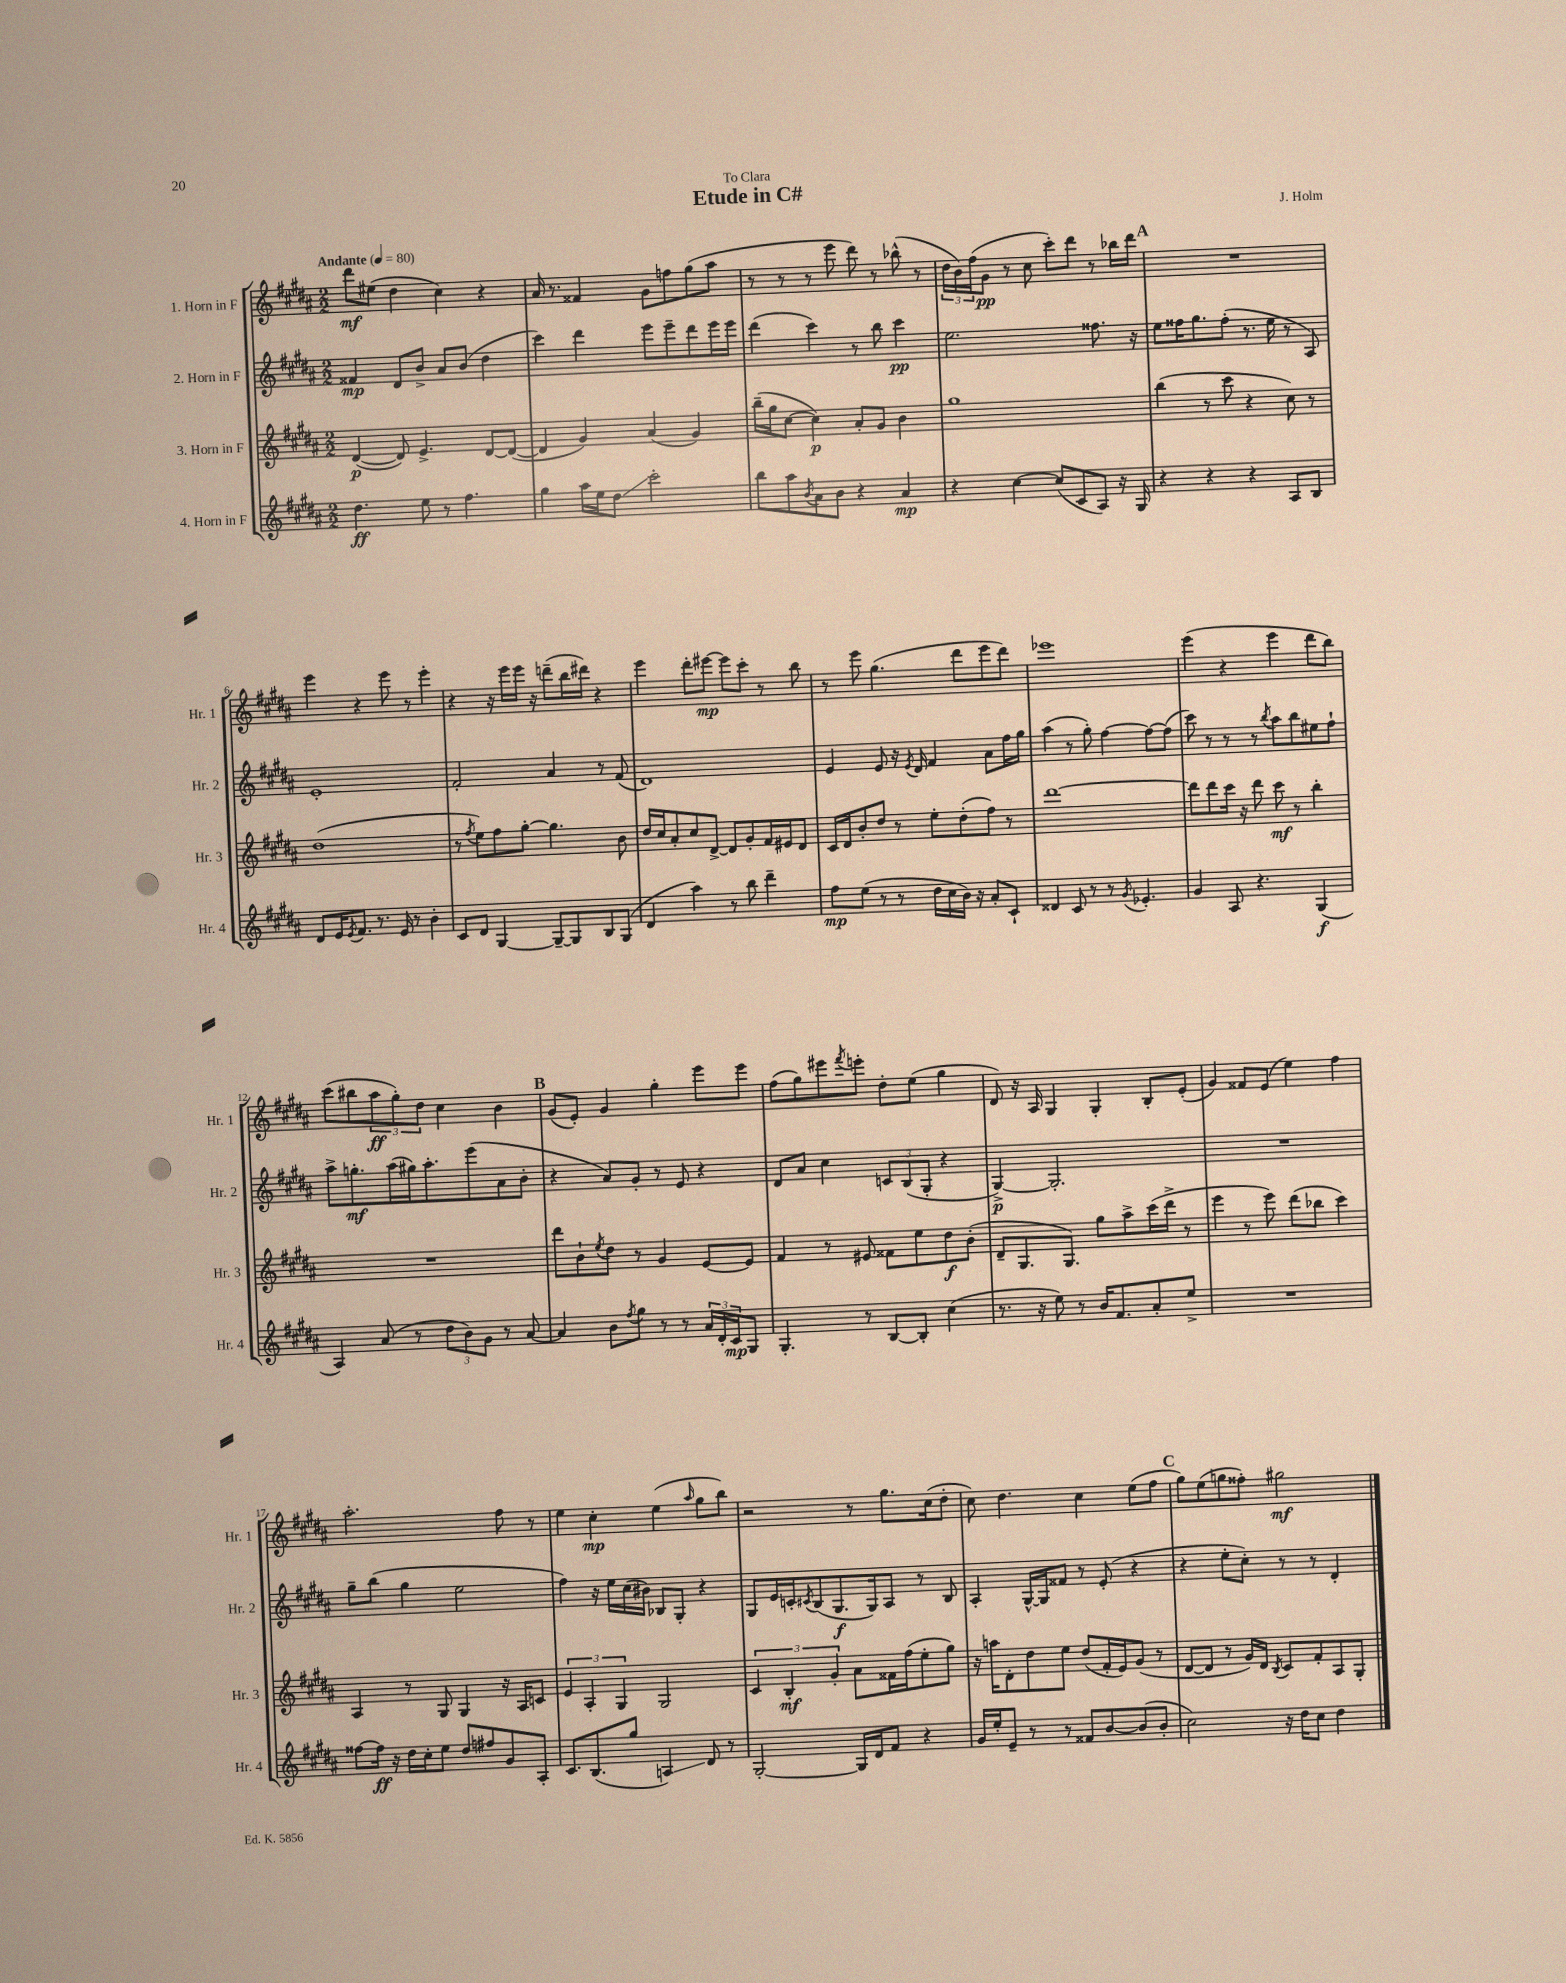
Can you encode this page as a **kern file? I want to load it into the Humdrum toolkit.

**kern	**kern	**kern	**kern
*staff4	*staff3	*staff2	*staff1
*clefG2	*clefG2	*clefG2	*clefG2
*k[f#c#g#d#a#]	*k[f#c#g#d#a#]	*k[f#c#g#d#a#]	*k[f#c#g#d#a#]
*M2/2	*M2/2	*M2/2	*M2/2
*MM80	*MM80	*MM80	*MM80
4.dd#\	([4d#/	4f##/	8ddd#\L
.	.	.	(8ee#\J
.	8d#/])	8d#/L	4dd#\
8ee\	4.e^/	8b^/J	.
8r	.	8a#/L	4cc#\)
4.ff#\	.	(8b/J	.
.	[8d#/L	4dd#\	4r
.	(8d#/_J	.	.
=	=	=	=
4gg#\	4d#/]	4ccc#\)	16a#/
.	.	.	8.r
16aa#\LL	4g#/)	4ddd#\	4f##/
16ee\J	.	.	.
8dd#\J	.	.	.
2ccc#'\	(4a#/	8eee\L	8g#\L
.	.	8eee~\	8ff\
.	4g#/)	8ddd#\	(8gg#\
.	.	16eee\L	8aa#\J
.	.	16eee\JJ	.
=	=	=	=
8bb\L	(16bb~\LL	(4ddd#\	8r
.	16gg#\J	.	.
8aa#\	[8cc#\J	.	8r
8qb/	.	.	.
8a#\	4cc#\])	4ccc#\)	8r
8b\J	.	.	8eee\
4r	8a#'/L	8r	8ddd#\)
.	8g#/J	8bb\	8r
4a#/	4b\	4ccc#\	(8bb-^^\
.	.	.	8r
=	=	=	=
4r	1gg#	2.ee\	24dd#\LL
.	.	.	24b\)
.	.	.	(24ff#\J
.	.	.	8g#\J
[4cc#\	.	.	8r
.	.	.	8cc#\
(8cc#/]L	.	.	8ccc#'\L)
8c#/	.	.	8ddd#\J
8A#/J)	.	8.ff##\	8r
16r	.	.	16bb-\LL
16G#/	.	16r	16ddd#\JJ
=	=	=	=
4r	(4bb\	8ee\L	1r
.	.	16ff##\K	.
.	.	8.gg#\	.
4r	8r	.	.
.	8ccc#\	(8ff##'\J	.
4r	4r	8.r	.
.	.	16ee\	.
8A#/L	8cc#\)	8r	.
8B/J	8r	8A#/)	.
=	=	=	=
8d#/L	(1dd#	1e'	4eee\
16e/K	.	.	.
8qe/	.	.	.
8.f#/J	.	.	.
.	.	.	4r
8.r	.	.	.
.	.	.	8eee\
16e/	.	.	.
8r	.	.	8r
4b'\	.	.	4eee'\
=	=	=	=
8c#/L	8r	2f#'/	4r
.	8qff#/	.	.
8d#/J	8ee\L)	.	.
[4G#/	8ff#\	.	16r
.	.	.	16eee\LL
.	[8gg#'\J	.	16eee\JJ
.	.	.	16r
8G#~/_L	4.gg#\]	4a#/	(8ddd~\L
8G#/]	.	.	16bb\L
.	.	.	16ddd#\JJ)
8B/	.	8r	4r
(8G#/J	8b\	(8f#/	.
=	=	=	=
4d#/	16dd#/LL	1d#)	4eee\
.	16cc#/J	.	.
.	8a#'/	.	.
4aa#\)	8cc#/	.	8ddd#'\L
.	[8d#^/J	.	[8eee#\J
8r	8d#/]L	.	8eee#\]L
8bb\	8g#'/	.	8ccc#'\J
4ddd#~\	16f#/L	.	8r
.	16e#/J	.	.
.	8d#/J	.	8bb\
=	=	=	=
8ff#\L	16c#/LL	4e/	8r
.	16d#/J	.	.
(8ee\J	8b'/	.	8eee\
8r	8dd#/J	8e/	(4.gg#\
8r	8r	16r	.
.	.	8qe/	.
.	.	16d#/	.
16dd#\LL	8ee'\L	4f#/	.
16cc#\	.	.	.
16b\JJ)	(8dd#'\	.	8ddd#\L
16r	.	.	.
8a#'/L	8ff#\J)	8a#\L	8eee\
8c#`/J	8r	16ff#\L	8ddd#\J)
.	.	16gg#\JJ	.
=	=	=	=
4d##/	[1ddd#	(4aa#\	1eee-
8c#/	.	8r	.
8r	.	8gg#'\)	.
8r	.	[4ff#\	.
8qg#/	.	.	.
4.e-'/	.	.	.
.	.	8ff#\_L	.
.	.	(8ff#\]J	.
=	=	=	=
4g#/	8ddd#\]L	8ccc#\)	(4eee\
.	8ddd#\	8r	.
8A#/	16ccc#\Jk	8r	4r
.	16r	.	.
4.r	8ddd#\	8r	.
.	.	8qbb/	.
.	8ccc#\	8aa#\L	4eee\
.	8r	8bb\	.
(4G#/	4bb'\	8ee#\	8ddd#\L
.	.	8ff#`\J	8bb\J)
=	=	=	=
4A#/)	1r	8aa#^\L	(8ccc#\L
.	.	8.gg'\	8bb#\
(8a#/	.	.	12aa#\
.	.	(16aa#\L	.
.	.	.	12gg#'\)
8r	.	16gg#\J)	.
.	.	.	12dd#\J
.	.	8.aa#'\	.
12dd#\L	.	.	4cc#\
12b\)	.	.	.
.	.	(8eee\	.
12g#\J	.	.	.
8r	.	8a#\	4b\
[8a#/	.	8b'\J	.
=	=	=	=
4a#/]	8ddd#\L	4r	(8g#/L
.	8b`\	.	8e'/J)
.	8qee/	.	.
8b\L	8dd#\J	8a#/L)	4g#/
8qff#/	.	.	.
8gg#\J	8r	8g#'/J	.
8r	4g#/	8r	4gg#'\
8r	.	8e/	.
24a#/LL	[8e/L	4r	8eee\L
24d#'/	.	.	.
24c#/J	.	.	.
8G#/J	8e/]J	.	8eee\J
=	=	=	=
4.G#'/	4f#/	8d#/L	(8ff#\L
.	.	8a#/J	8gg#\)
.	8r	4cc#\	8eee#\
.	.	.	8qfff#/
8r	8e#/	.	8eee'\J
[8B/L	8f##\L	12c/L	8dd#'\L
.	.	(12B/	.
8B'/]J	8ee\	.	(8ee\J
.	.	12G#'/J	.
(4cc#\	8dd#\	4r	4gg#\
.	(8b'\J	.	.
=	=	=	=
8.r	8d#~/L	[4G#^/)	8d#/)
.	8.G#/	.	16r
16r	.	.	16A#/
8ee\)	.	2.G#'/]	4G#/
.	8.G#/J)	.	.
8r	.	.	.
16b/LK	8gg#\L	.	4G#'/
8.f#/	.	.	.
.	8aa#^\	.	.
8a#'/	(16ccc#\L	.	8B'/L
.	16ddd#^\JJ	.	.
8ee^/J	8r	.	(8e'/J
=	=	=	=
1r	4eee\	1r	4g#/)
.	8r	.	8f##/L
.	8eee\)	.	(8e/J
.	(8ddd#\L	.	4ee\)
.	8bb-\J	.	.
.	4ccc#\)	.	4ff#\
=	=	=	=
[8ff##\L	4A#/	8gg#~\L	2.aa#'\
16ff##\]Jk	.	(8bb\J	.
16r	.	.	.
16dd#\LL	8r	4gg#\	.
16cc#'\J	.	.	.
8ee\J	8G#/	.	.
8dd#/L	4G#/	2ee\	.
8ff#/	.	.	.
8g#/	16r	.	8ff#\
.	16A#/LK	.	.
8A#'/J	8c/J	.	8r
=	=	=	=
8.c#/L	6e/	4ff#\)	4ee\
.	6A#'/	.	.
(8.B/	.	.	.
.	.	16r	4cc#'\
.	.	16ee\LL	.
.	6G#/	.	.
8gg#/J	.	(16cc#\	.
.	.	16b#\JJ)	.
4A/)	2G#/	8B-/L	(4ee\
.	.	8G#'/J	.
.	.	.	16qqaa#/
8d#/	.	4r	8gg#\L
8r	.	.	8bb\J)
=	=	=	=
[2G#'/	6c#/	8G#/L	2r
.	.	16e/L	.
.	6B'/	.	.
.	.	16c'/J	.
.	.	8qc#/	.
.	.	(8B/	.
.	6g#'/	.	.
.	.	8.G#/	.
16G#/]LL	8a#\L	.	8r
16d#/J	.	16G#/k)	.
8f#/J	16f##\L	8A#/J	8.gg#\L
.	(16ff#\J	.	.
4r	8ee'\	8r	.
.	.	.	(16cc#\k
.	8gg#\J)	8B/	8dd#'\J
=	=	=	=
16g#/LL	16r	4A#'/	8cc#\)
16ee'/J	16aa\LK	.	.
8e~/J	8d#'\	.	4.dd#\
8r	8dd#\	[16G#^^/LL	.
.	.	16G#/]J	.
8r	8ee\J	8f##/J	.
8f##/L	(8dd#/L	8r	4cc#\
[8b/	16f#'/L	(8e'/	.
.	16e/J)	.	.
(8b/]	(8g#/J	4r	(8ee\L
8b'/J	8r	.	8ff#\J
=	=	=	=
2cc#\)	[8d#/L	4r	8gg#\L)
.	8d#/]J	.	(8ee\
.	8r	8ee'\L	8gg\
.	16g#/LL)	8cc#'\J)	8ff##'\J)
.	16d#/JJ	.	.
.	8qB/	.	.
16r	8c#/L	8r	2gg#\
16dd#\LK	.	.	.
8cc#\J	8f#'/	8r	.
4dd#\	8A#/	4d#'/	.
.	8G#'/J	.	.
==	==	==	==
*-	*-	*-	*-
